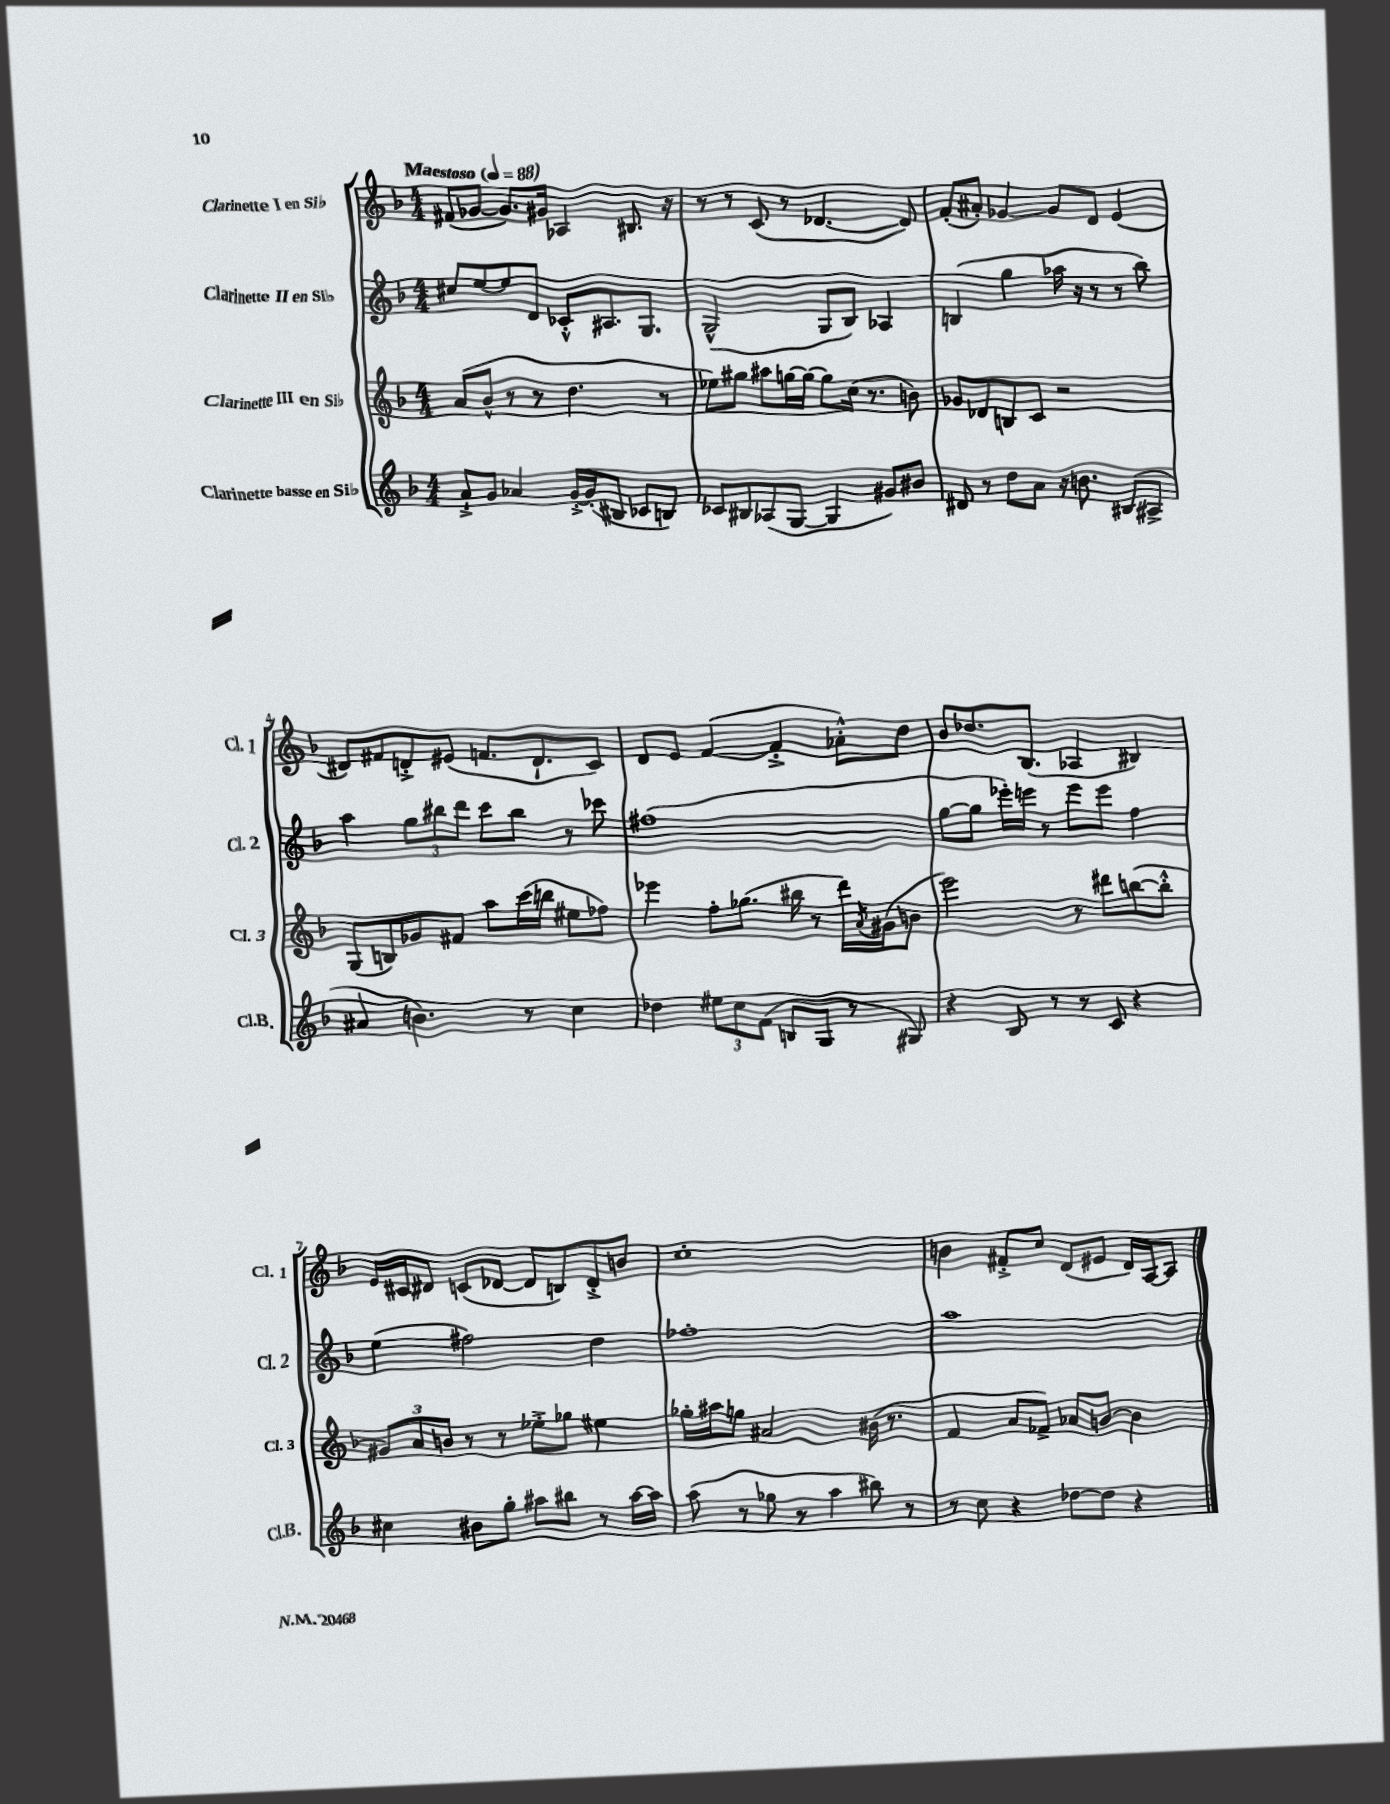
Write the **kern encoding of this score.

**kern	**kern	**kern	**kern
*staff4	*staff3	*staff2	*staff1
*clefG2	*clefG2	*clefG2	*clefG2
*k[b-]	*k[b-]	*k[b-]	*k[b-]
*M4/4	*M4/4	*M4/4	*M4/4
*MM88	*MM88	*MM88	*MM88
8a`^/L	(8a/L	8cc#/L	(8f#/L
8g/J	8b-^^/J	[8ee/	[8g-/J
4a-/	8r	8ee/]	8.g-/]L)
.	8r	8d/J	.
.	.	.	16g#/Jk
[16g'^/LL	4.dd\	8c-'^^/L	4A-/
(16g'/]J	.	.	.
8B#/J	.	8.A#/	.
8c-/L	.	.	8.B#/
.	.	8.G/J	.
8B/J)	8r	.	.
.	.	.	16r
=	=	=	=
8c-/L	8ee-\L)	(2G^^/	8r
8B#/	8gg#\J	.	8r
(8A-/	8aa#\L	.	(8c/
[8G/J	[16gg\L	.	8r
.	16gg\_JJ	.	.
4G/]	8gg\]L	8G/L	[4.d-/
.	(16cc\Jk	8B-/J)	.
.	8.r	.	.
8g#/L)	.	4A-/	.
8b#/J	8b\)	.	8d-/])
=	=	=	=
8d#/	8g-/L	(4B/	(8f'/L
8r	8d-/	.	8a#'/J)
8dd\L	8B/	4gg\	[4g-/
8a\J	8c/J	.	.
16r	2r	16aa-\	8g-/]L
8.b\	.	16r	.
.	.	8r	8d/J
(8B#/L	.	8r	(4e/
8A#^/J	.	8bb-\)	.
=	=	=	=
4a#/	(8G/L	4aa\	8d#/L)
.	8B/)	.	8f#/
4.b\)	8g-/	12gg\L	8d'^/
.	.	12bb#\	.
.	8f#/J	.	(8e#/J
.	.	12ddd\J	.
.	8aa\L	8ccc\L	8.f/L
8r	(16ccc\L	8bb#\J	.
.	16bb\JJ	.	8.d`/
4cc\	8ee#\L	8r	.
.	8ff-\J)	8ccc-\	8c/J)
=	=	=	=
4dd-\	4eee-\	(1ff#	8d/L
.	.	.	8e/J
12ee#\L	8ff'\L	.	([4f/
12cc\	.	.	.
.	(8.gg-\J	.	.
(12f\J	.	.	.
8B/L	.	.	4f'^/]
.	16bb#\	.	.
8G/J	8r	.	.
8r	16ddd\LL)	.	8a-'^^\L)
.	8qa/	.	.
.	(16g#\J	.	.
8G#/)	8b\J	.	8dd\J
=	=	=	=
4r	2eee\)	[8gg\L	8b-/L
.	.	8gg\]J	8.dd-/
8B-/	.	16eee-'\LL)	.
.	.	16eee\JJ	(8.B-/J
8r	.	8r	.
8r	8r	8eee\L	4A-/
8c/	8ddd#\L	8eee\J	.
4r	([8bb\	4ff\	4B#/)
.	8bb'^^\]J	.	.
=	=	=	=
4cc#\	12g#/L)	(4ee\	16e/LL
.	.	.	16c#/J
.	12a/	.	.
.	.	.	8d#/J
.	12b/J	.	.
8b#\L	8r	2ff#\)	(8c/L
8gg'\J	8r	.	[8d-/J
8aa#\L	8ee-'^\L	.	8d-/]L
8bb#\J	8gg-\J	.	8B/)
8r	4ee#\	4dd\	8d-'^/
[16aa#\LL	.	.	8b/J
16aa#\]JJ	.	.	.
=	=	=	=
(8aa\	16gg-'\LL	1ff-'	1cc'
.	16aa#\J	.	.
8r	8gg\J	.	.
8gg-\	2a#/	.	.
8r	.	.	.
4aa\	.	.	.
8bb#\)	(16b#\	.	.
.	8.r	.	.
8r	.	.	.
=	=	=	=
8r	4f/	1aa	4b\
8cc\	.	.	.
4r	8a/L	.	8f#'^/L
.	8f-^/J)	.	8cc/J
[8dd-\L	8a-/L	.	(8d/L
8dd-\]J	[8b/J	.	8e#/J
4r	4b\]	.	16d/LL)
.	.	.	[16A/J
.	.	.	8A/]J
==	==	==	==
*-	*-	*-	*-
